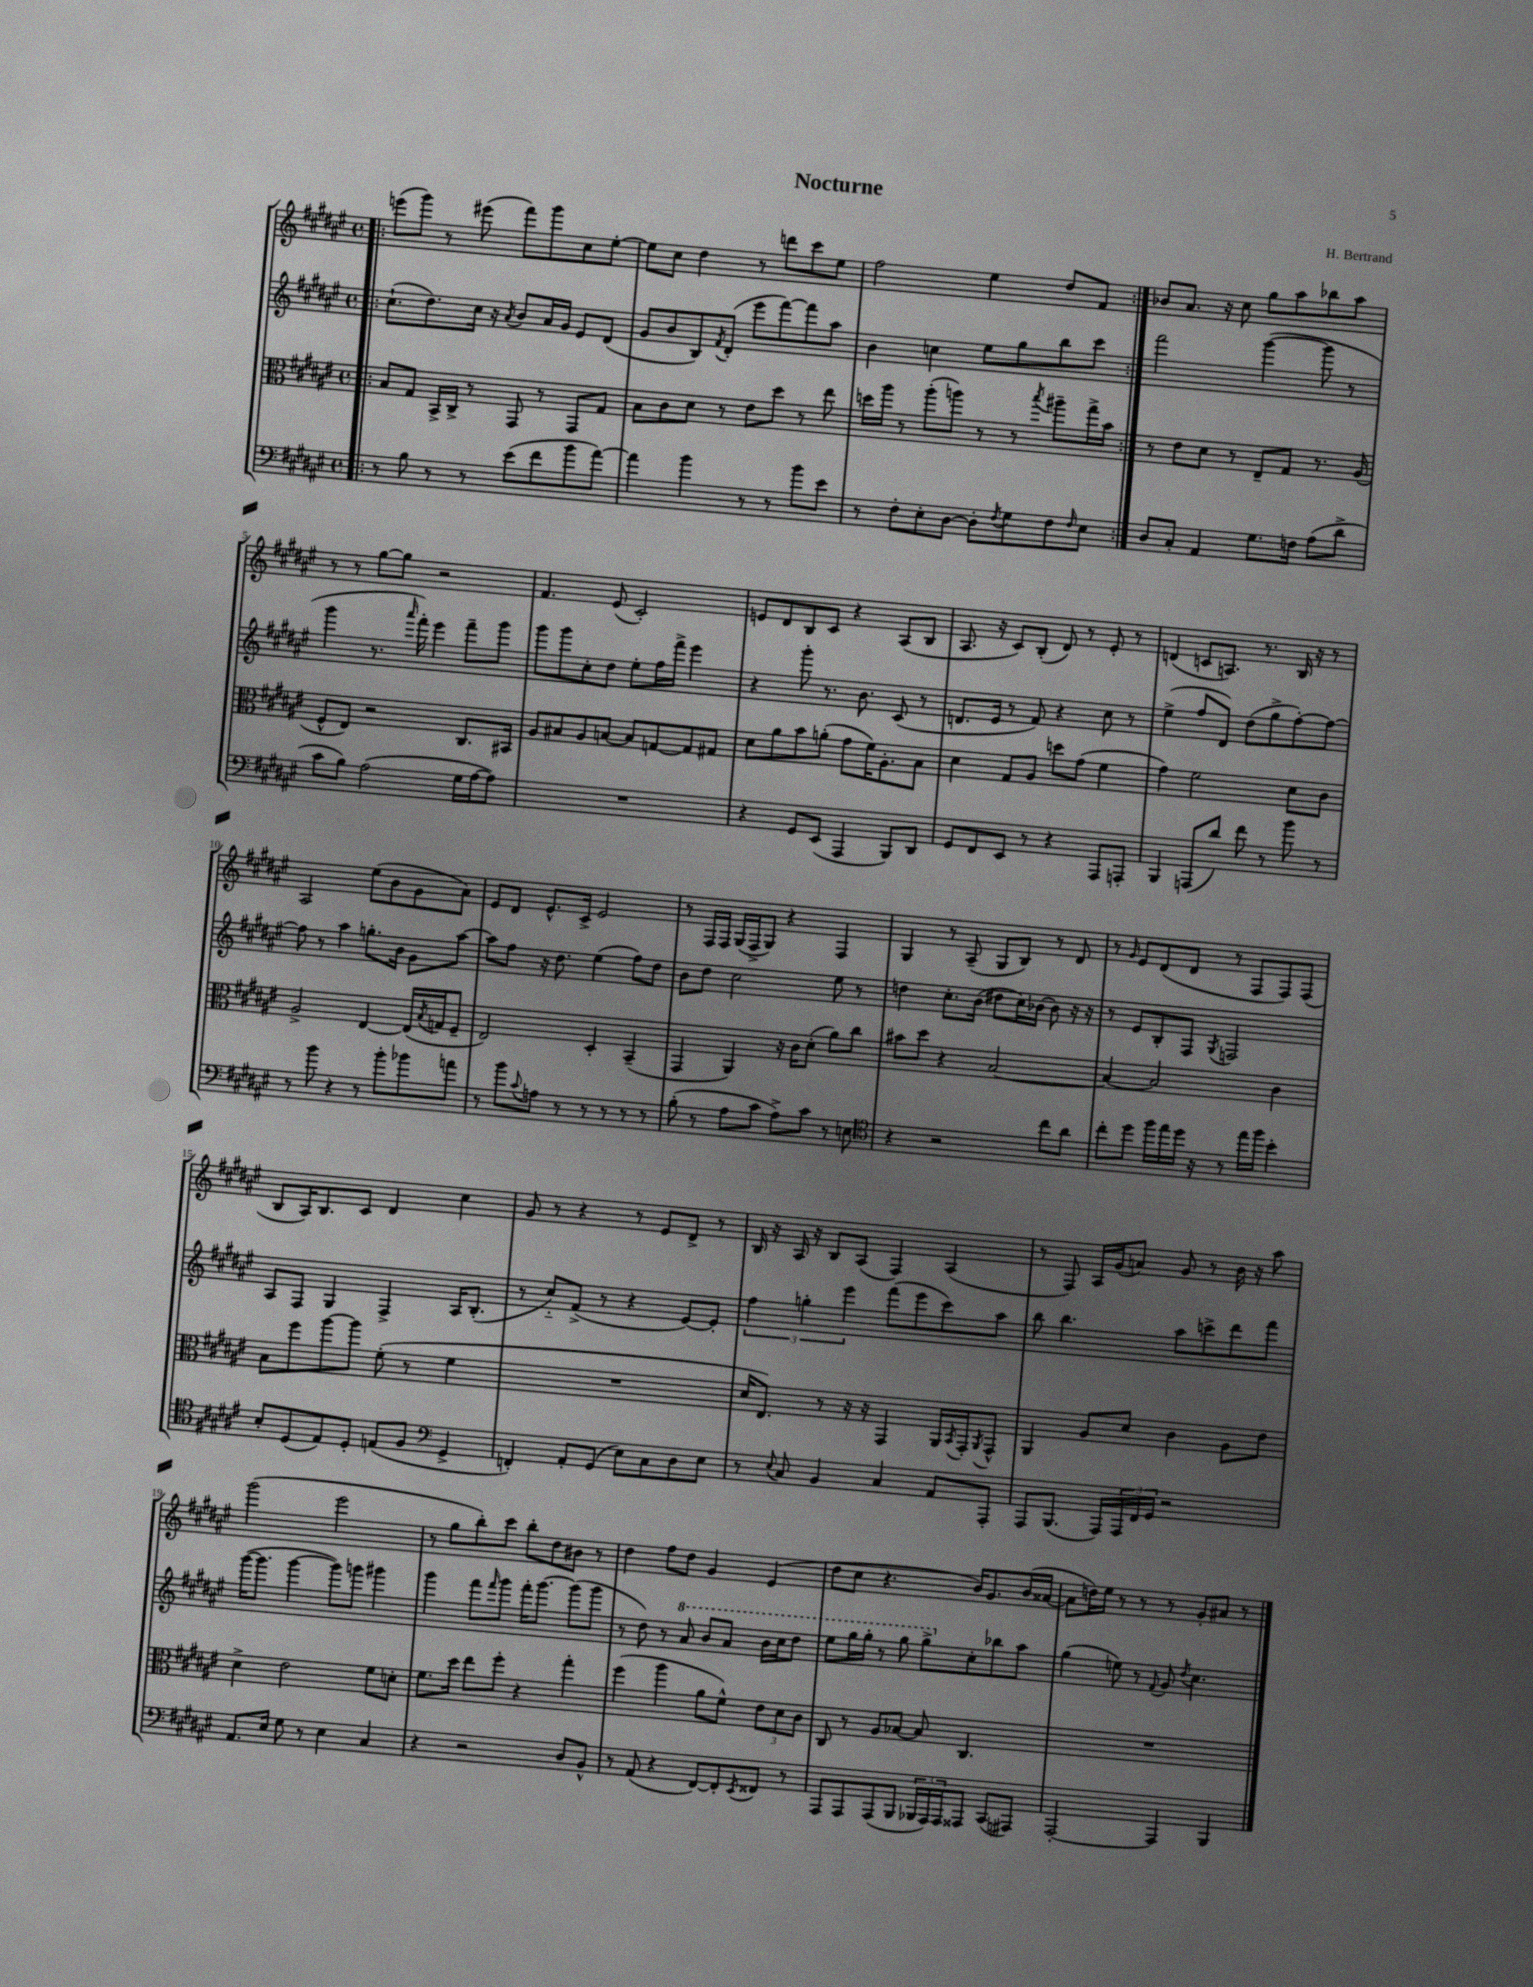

**kern	**kern	**kern	**kern
*staff4	*staff3	*staff2	*staff1
*clefF4	*clefC3	*clefG2	*clefG2
*k[f#c#g#d#a#e#]	*k[f#c#g#d#a#e#]	*k[f#c#g#d#a#e#]	*k[f#c#g#d#a#e#]
*M4/4	*M4/4	*M4/4	*M4/4
*met(c)	*met(c)	*met(c)	*met(c)
=!|:	=!|:	=!|:	=!|:
8r	8B	(8.cc#`	(8eee
8B	8G#	.	8ggg#)
.	.	8.dd#)	.
8r	16BB^	.	8r
.	16C#^	.	.
8r	8r	16cc#	(8eee#
.	.	16r	.
.	.	8qa#	.
(8e#	8GG#	8b	8fff#)
8f#	8r	16a#	8ggg#
.	.	16g#	.
8b	8GG#	8e#	8cc#
[8a#)	8G#	(8d#	[8ee#'
=	=	=	=
4a#]	8B	8g#	8ee#]
.	8c#	8b	8cc#
4b	8d#	8B)	4dd#
.	.	8qf#	.
.	8r	(8d#'	.
8r	8e#	8eee#	8r
8r	8dd#	[8fff#)	8ddd
8b	8r	8fff#]	8ccc#
8e#	8ee#	8aa#	8ee#
=	=	=	=
8r	16dd	4b	2ff#
.	16aa#	.	.
8F#'	8r	.	.
8E#'	(8aa#'	4cc	.
[8D#	8aa)	.	.
8D#']	8r	8ee#	4ee#
8qF#	.	.	.
8G#	8r	8gg#	.
.	8qbb	.	.
8F#	8aa#~	8bb	8dd#
16qqF#	.	.	.
8E#	16gg#^	8ccc#	8f#
.	16b	.	.
=:|!	=:|!	=:|!	=:|!
8D#	8r	2fff#	8b-
8C#'	8e#	.	8.a#
4AA#	8d#	.	.
.	.	.	16r
.	8r	.	8cc#
8.G#	8E#~	([4ggg#	8gg#
.	8G#	.	8aa#
16F	.	.	.
(8A#	8.r	8ggg#]	8bb-
8d#^	.	8r	8aa#
.	(16A#	.	.
=	=	=	=
8c#	8F#^^	4ggg#	8r
8B)	8E#)	.	8r
(2A#	2r	8.r	[8gg#
.	.	.	8gg#]
.	.	16qqaaa#	.
.	.	16fff#')	.
.	.	4eee#	2r
16G#	8.C#	8fff#~	.
[16A#	.	.	.
8A#])	.	8ggg#	.
.	16BB#	.	.
=	=	=	=
1r	8A#	8ggg#	4.f#
.	8B#	8ggg#	.
.	8A#	8cc#'	.
.	[8B	8dd#	(8e#
.	8B]	8ee#'	2c#')
.	[8G	16ff#	.
.	.	16fff#^	.
.	8G]	4eee#	.
.	8G#	.	.
=	=	=	=
4r	8d#	4r	8e
.	8a#	.	8d#
8GG#	8b	8ggg#'	8B
(8EE#	(8a'	8.r	8c#
4AAA#	8g#	.	4r
.	.	8.b	.
.	16f#)	.	.
.	8.A#'	.	.
8BBB)	.	(8c#	(8A#
8DD#	8B	8r	8B
=	=	=	=
8GG#	4d#	8.d	8.A#
8FF#	.	.	.
.	.	16e#	16r
8EE#	8G#	8r	8c#)
8r	8A#	8f#)	(8B'
4r	8dd	4r	8d#)
.	(8g#	.	8r
8AAA#	4f#	8cc#	8e#'
8AAA'	.	8r	8r
=	=	=	=
4BBB	4g#)	(4ee#^	(4d
(8AAA	2f#	8ff#	8c
8d#)	.	8d#)	8.A)
8f#	.	(8dd#	.
.	.	.	8.r
8r	.	8gg#^	.
8b	8d#	[8ff#')	16B
.	.	.	16r
8r	8c#	8ff#_	8r
=	=	=	=
8r	2A#^	8ff#]	2A#
8b	.	8r	.
4r	.	4aa#	.
8r	[4E#	8.gg'	(8ee#
8b'	.	.	8b
.	.	16b	.
8b-	(16E#]	8g#	8g#
.	8qB	.	.
.	16G	.	.
8a	8F#~	[8aa#	8a#)
=	=	=	=
8r	2E#)	8aa#]	8e#
8b	.	8ff#	8d#
8qqc#	.	.	.
8A	.	16r	8.e#^^
.	.	8.dd#	.
8r	.	.	.
.	.	.	16c#^
8r	4D#'	(4ee#	2e#
8r	.	.	.
8r	(4BB~	8ff#)	.
8r	.	8dd#	.
=	=	=	=
(8B'	4GG#	8b	8r
8r	.	8dd#	16F#
.	.	.	16F#
8A#	4AA#)	2cc#	(16G#
.	.	.	16F#^
8c#	.	.	8G#)
8A#^)	16r	.	4r
.	16c#	.	.
8c#	(8d#'	.	.
8r	8a#)	8ee#	4F#
8E	8cc#	8r	.
=	=	=	=
*clefC4	*	*	*
4r	8b#	4dd	4G#
.	8dd#	.	.
2r	4r	8.cc#'	8r
.	.	.	(8A#~
.	.	(16b	.
.	[2B	8dd#	8G#
.	.	16cc#)	8B)
.	.	[16b-	.
8cc#	.	8b-]	8r
8a#	.	16r	8d#
.	.	16r	.
=	=	=	=
8cc#'	4B_	8r	8r
.	.	.	16qqg#
8dd#	.	8e#	8e#
16ff#	2B]	8B'	(8d#
16ee#	.	.	.
16dd#	.	8F#	8d#
16r	.	.	.
.	.	8qG#	.
8r	.	2F	8r
16ee#	.	.	8F#
16ff#	.	.	.
4b'	4c#	.	8F#)
.	.	.	(8F#
=	=	=	=
8B'	8B	8A#	8B
(8D#	8ff#	8F#	16A#)
.	.	.	8.B
8E#)	[8aa#	4G#	.
8D#'	8aa#]	.	8c#
(8E	(8f#'	4F#^	4d#
8F#	8r	.	.
*clefF4	*	*	*
4GG#^	4f#	16A#	4cc#
.	.	(8.B'	.
=	=	=	=
4FF')	1r	8r	8g#
.	.	8cc#'~)	8r
8AA#'	.	(8f#^	4r
(8GG#	.	8r	.
8E#)	.	4r	8r
8C#	.	.	8e#
8D#	.	[8e#)	8d#^
8E#	.	8e#']	8r
=	=	=	=
8r	16d#	6ff#	16B
.	8.E#)	.	16r
8qqE#	.	.	.
8C#	.	.	16A#
.	.	6gg'	.
.	.	.	16r
4BB	8r	.	8B
.	.	6eee#	.
.	16r	.	(8A#
.	16r	.	.
4C#	4GG#	(8fff#	4F#)
.	.	8eee#	.
8AA#	16AA#	8ccc#)	(4A#
.	8qBB	.	.
.	16GG#'	.	.
.	8qAA#	.	.
8AAA#'	8GG#^^	8aa#	.
=	=	=	=
8AAA#	4AA#	8bb	8r
(8.BBB	.	4.bb	8F#)
.	8A#	.	16A#
16AAA#)	.	.	(16g#
24AAA#	8d#	.	8a)
24FF#	.	.	.
24GG#	.	.	.
2r	4c#	8aa#	8g#
.	.	8ccc^	8r
.	8A#	8ddd#	16b
.	.	.	16r
.	8e#	8fff#	8aa#
=	=	=	=
8.AA#	4d#^	([16ggg#	(2ggg#
.	.	8.ggg#]	.
16E#	.	.	.
8G#	2e#	[4ggg#	.
8r	.	.	.
4E#	.	8ggg#])	2eee#
.	.	8ggg	.
4C#	8f#	4ggg#	.
.	8d'	.	.
=	=	=	=
4r	8.f#	4ggg#	8r
.	.	.	8gg#
.	16dd#	.	.
2r	8ee#	8fff#	8bb')
.	.	16qqfff#	.
.	8ff#'	8ggg#	8ccc#
.	4r	16fff#'	8bb'
.	.	[8.ggg#	.
.	.	.	8dd#
8D#	4gg#'	(8ggg#]	8b#
8BB^^	.	8ggg#	8r
=	=	=	=
8r	(4ff#	8r	4dd#
(8AA#	.	8dd#)	.
4r	4aa#	8r	8ff#
.	.	8aa#	8dd#
[8FF#)	8a#	8bb	4g#
8FF#']	8f#^^)	8aa#	.
8qEE#	.	.	.
8FF##	12e#	16bb	(4e#
.	.	16ccc#	.
.	12d#	.	.
8r	.	8ddd#	.
.	12c#	.	.
=	=	=	=
8AAA#	8C#	8eee#	8dd#
8AAA#	8r	16ggg#	8cc#
.	.	16ggg#'	.
(8AAA#	8A#	8r	4.r
8BBB	[8B-	8ggg#	.
24BBB-	8B-]	8ggg#^	.
24AAA#)	.	.	.
24AAA#	.	.	.
8AAA##	4.C#	8cc#'	16b)
.	.	.	8.g#
(8CC#	.	8bb-	.
8AAA#)	.	8aa#	(16b
.	.	.	[16a##
=	=	=	=
[2AAA#'	1r	(4gg#	8a##]
.	.	.	16dd)
.	.	.	16ee#
.	.	8ee)	8r
.	.	8r	8r
.	.	8qqf#	.
4AAA#]	.	8g#	8r
.	.	8qdd#	.
.	.	4.cc#	8g#'
4BBB	.	.	8a#
.	.	.	8r
==	==	==	==
*-	*-	*-	*-
